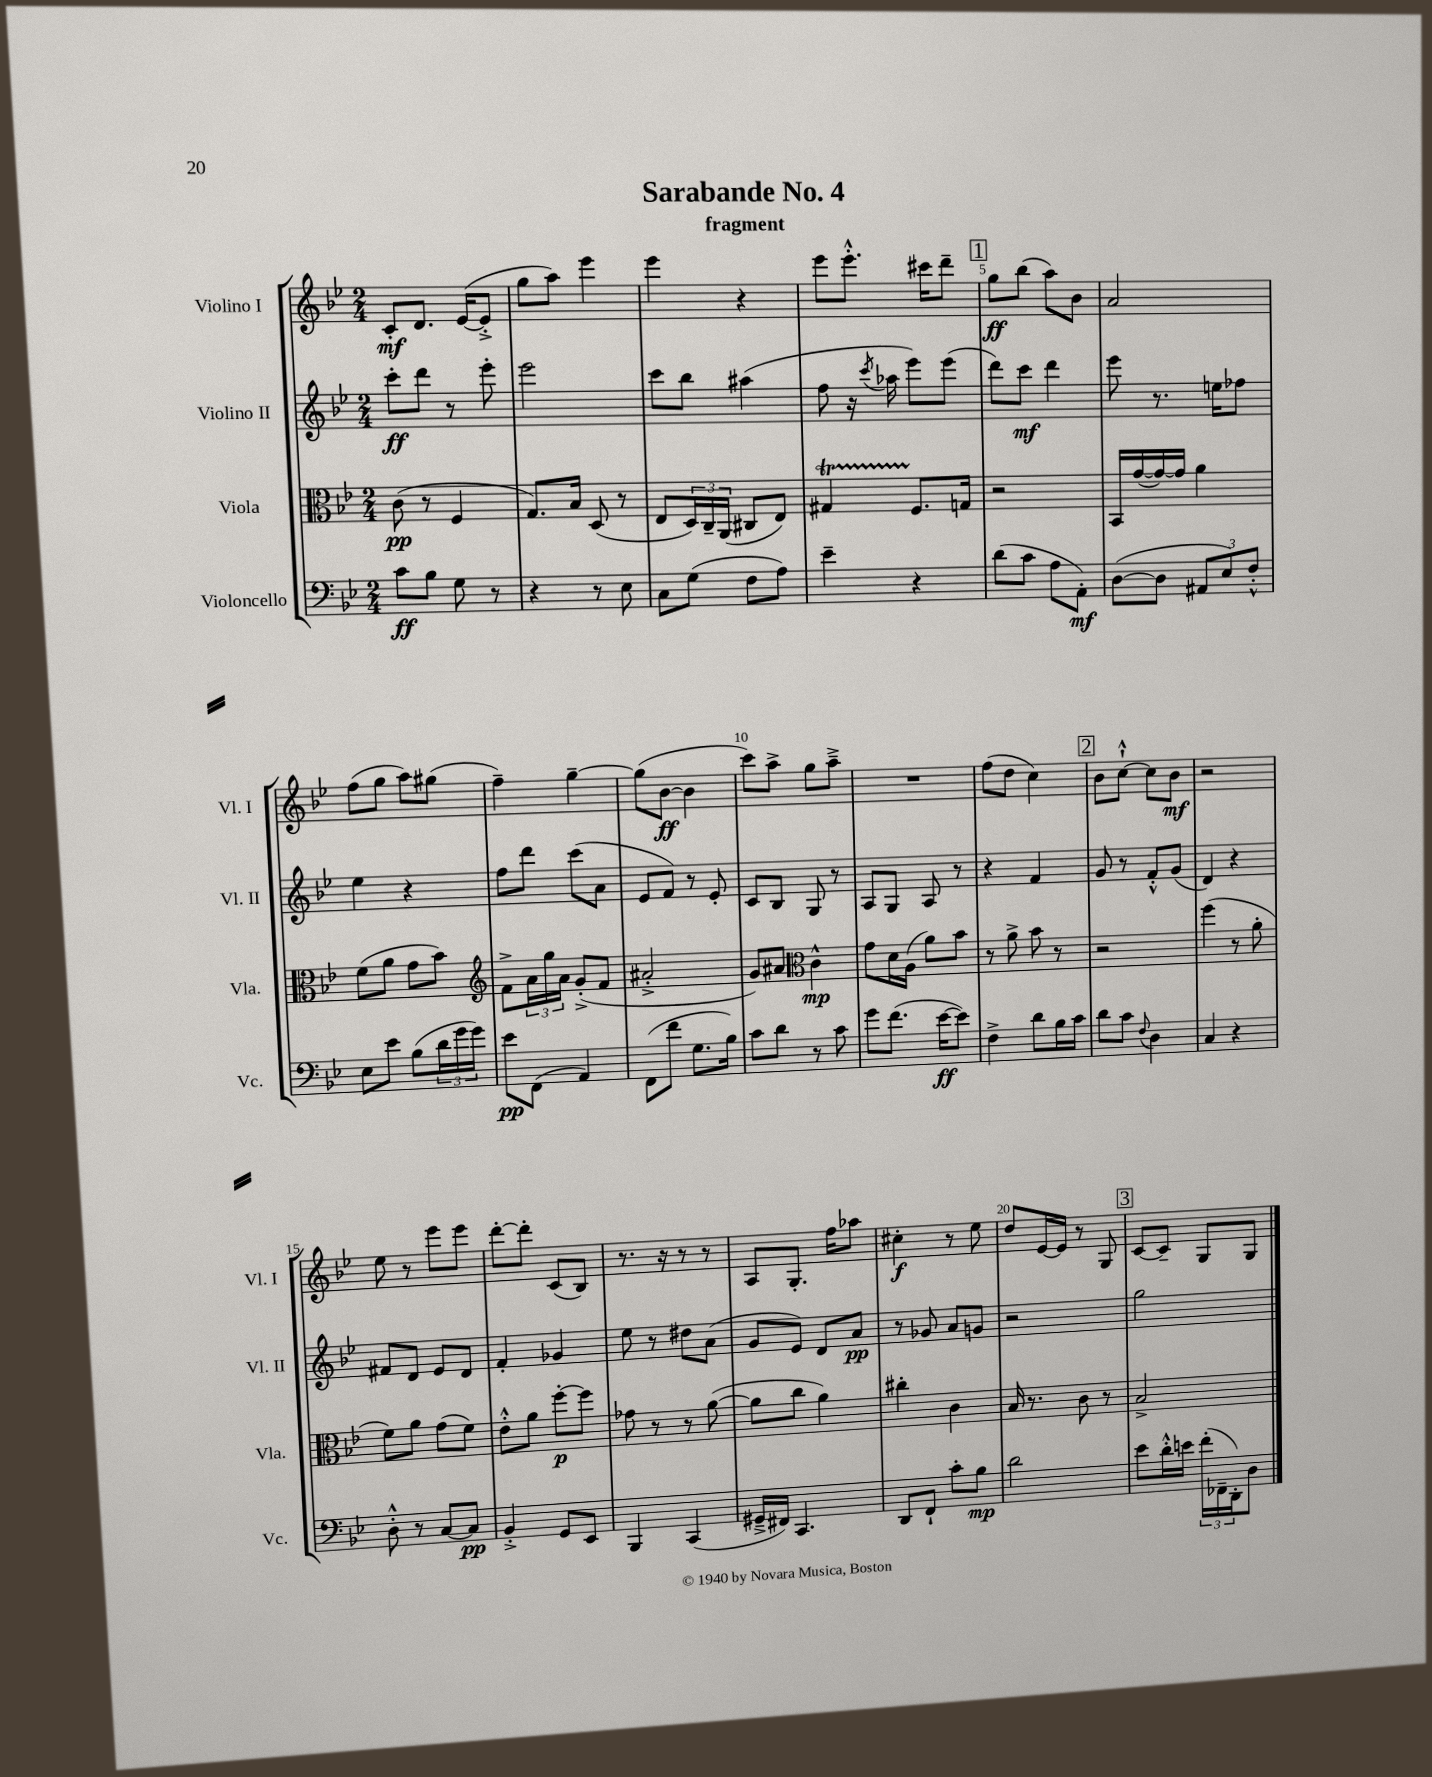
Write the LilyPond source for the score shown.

\header { title = "Sarabande No. 4" subtitle = "fragment" }
<<
\new StaffGroup <<
\new Staff = "s0" \with { instrumentName = "Violino I" shortInstrumentName = "Vl. I" } {
    \clef treble \key bes \major \numericTimeSignature \time 2/4
    c'8-.\mf d'8. ees'16~( ees'8-.-> |
    g''8 a''8) ees'''4 |
    ees'''4 r4 |
    ees'''8 ees'''8.-.-^ cis'''16 d'''8-- |
    \mark \markup { \box "1" } g''8\ff bes''8( a''8) bes'8 |
    a'2 |
    f''8( g''8 a''8) gis''8( |
    f''4--) g''4~-- |
    g''8( bes'8~\ff bes'4 |
    c'''8) a''8-> g''8 a''8---> |
    R2 |
    f''8( d''8 c''4) |
    \mark \markup { \box "2" } bes'8 c''8~-!-^ c''8 bes'8\mf |
    r2 |
    ees''8 r8 ees'''8 ees'''8 |
    d'''8~-. d'''8-. c'8( bes8) |
    r8. r16 r8 r8 |
    a8 g8.-. f''16 aes''8 |
    cis''4-.\f r8 ees''8 |
    d''8 ees'16~ ees'16 r8 g8 |
    \mark \markup { \box "3" } c'8~ c'8-- g8 g8 \bar "|." |
}
\new Staff = "s1" \with { instrumentName = "Violino II" shortInstrumentName = "Vl. II" } {
    \clef treble \key bes \major \numericTimeSignature \time 2/4
    c'''8-.\ff d'''8 r8 ees'''8-. |
    ees'''2 |
    c'''8 bes''8 ais''4( |
    f''8 r16 \acciaccatura { c'''8 } aes''16 ees'''8) ees'''8( |
    \mark \markup { \box "1" } d'''8) c'''8\mf d'''4 |
    ees'''8 r8. e''16 fes''8 |
    ees''4 r4 |
    f''8 d'''8 c'''8( a'8 |
    ees'8 f'8) r8 ees'8-. |
    c'8 bes8 g8 r8 |
    a8 g8 a8 r8 |
    r4 f'4 |
    \mark \markup { \box "2" } g'8 r8 f'8-.-^ g'8( |
    d'4) r4 |
    fis'8 d'8 ees'8 d'8 |
    f'4-. ges'4 |
    ees''8 r8 dis''8 a'8( |
    g'8 ees'8) d'8 a'8\pp |
    r8 ges'8 a'8 g'8 |
    r2 |
    \mark \markup { \box "3" } g''2 \bar "|." |
}
\new Staff = "s2" \with { instrumentName = "Viola" shortInstrumentName = "Vla." } {
    \clef alto \key bes \major \numericTimeSignature \time 2/4
    c'8\pp( r8 f4 |
    g8.) bes16 d8( r8 |
    ees8 \tuplet 3/2 { d16) c16-- a,16( } cis8 ees8) |
    gis4\startTrillSpan f8.\stopTrillSpan g16 |
    \mark \markup { \box "1" } r2 |
    bes,16 g'16~( g'16~) g'16 a'4 |
    f'8( a'8 g'8 bes'8) |
    \clef treble f'8-> \tuplet 3/2 { a'16 g''16 a'16 } g'8-.->( f'8 |
    ais'2-.-> |
    g'8) ais'8 \clef alto c'4-^\mp |
    g'8 d'16 a16( a'8) bes'8 |
    r8 a'8-> bes'8 r8 |
    \mark \markup { \box "2" } r2 |
    f''4( r8 a'8-. |
    f'8) a'8 g'8( f'8) |
    ees'8-.-^ a'8 f''8~-.\p f''8 |
    ges'8 r8 r8 a'8~( |
    a'8 c''8 a'4) |
    cis''4-. c'4 |
    bes16 r8. c'8 r8 |
    \mark \markup { \box "3" } bes2-> \bar "|." |
}
\new Staff = "s3" \with { instrumentName = "Violoncello" shortInstrumentName = "Vc." } {
    \clef bass \key bes \major \numericTimeSignature \time 2/4
    c'8\ff bes8 g8 r8 |
    r4 r8 ees8 |
    c8 g8( f8 a8) |
    ees'4-- r4 |
    \mark \markup { \box "1" } d'8( c'8 a8 a,8-.\mf) |
    d8~( d8 \tuplet 3/2 { ais,8 ees8) f8-.-^ } |
    ees8 ees'8 bes8( \tuplet 3/2 { d'16 g'16 g'16) } |
    ees'8\pp f,8( a,4) |
    f,8( f'8 g8. bes16) |
    c'8 d'8 r8 c'8 |
    g'8 f'8.( ees'16~\ff ees'8) |
    f4-> d'8 bes16 c'16 |
    \mark \markup { \box "2" } d'8 c'8 \appoggiatura { f8 } d4 |
    c4 r4 |
    d8-.-^ r8 c8~ c8\pp |
    bes,4-.-> g,8 ees,8 |
    bes,,4 c,4( |
    gis,16---> fis,16) c,4. |
    d,8 f,8-! c'8-. bes8\mp |
    d'2 |
    \mark \markup { \box "3" } ees'8 d'16-.-^ e'16 \tuplet 3/2 { f'16-.( fes,16-- d,16-.) } d8 \bar "|." |
}
>>
>>
\layout { \context { \Score \override BarNumber.break-visibility = ##(#f #t #t) barNumberVisibility = #(every-nth-bar-number-visible 5) } }
